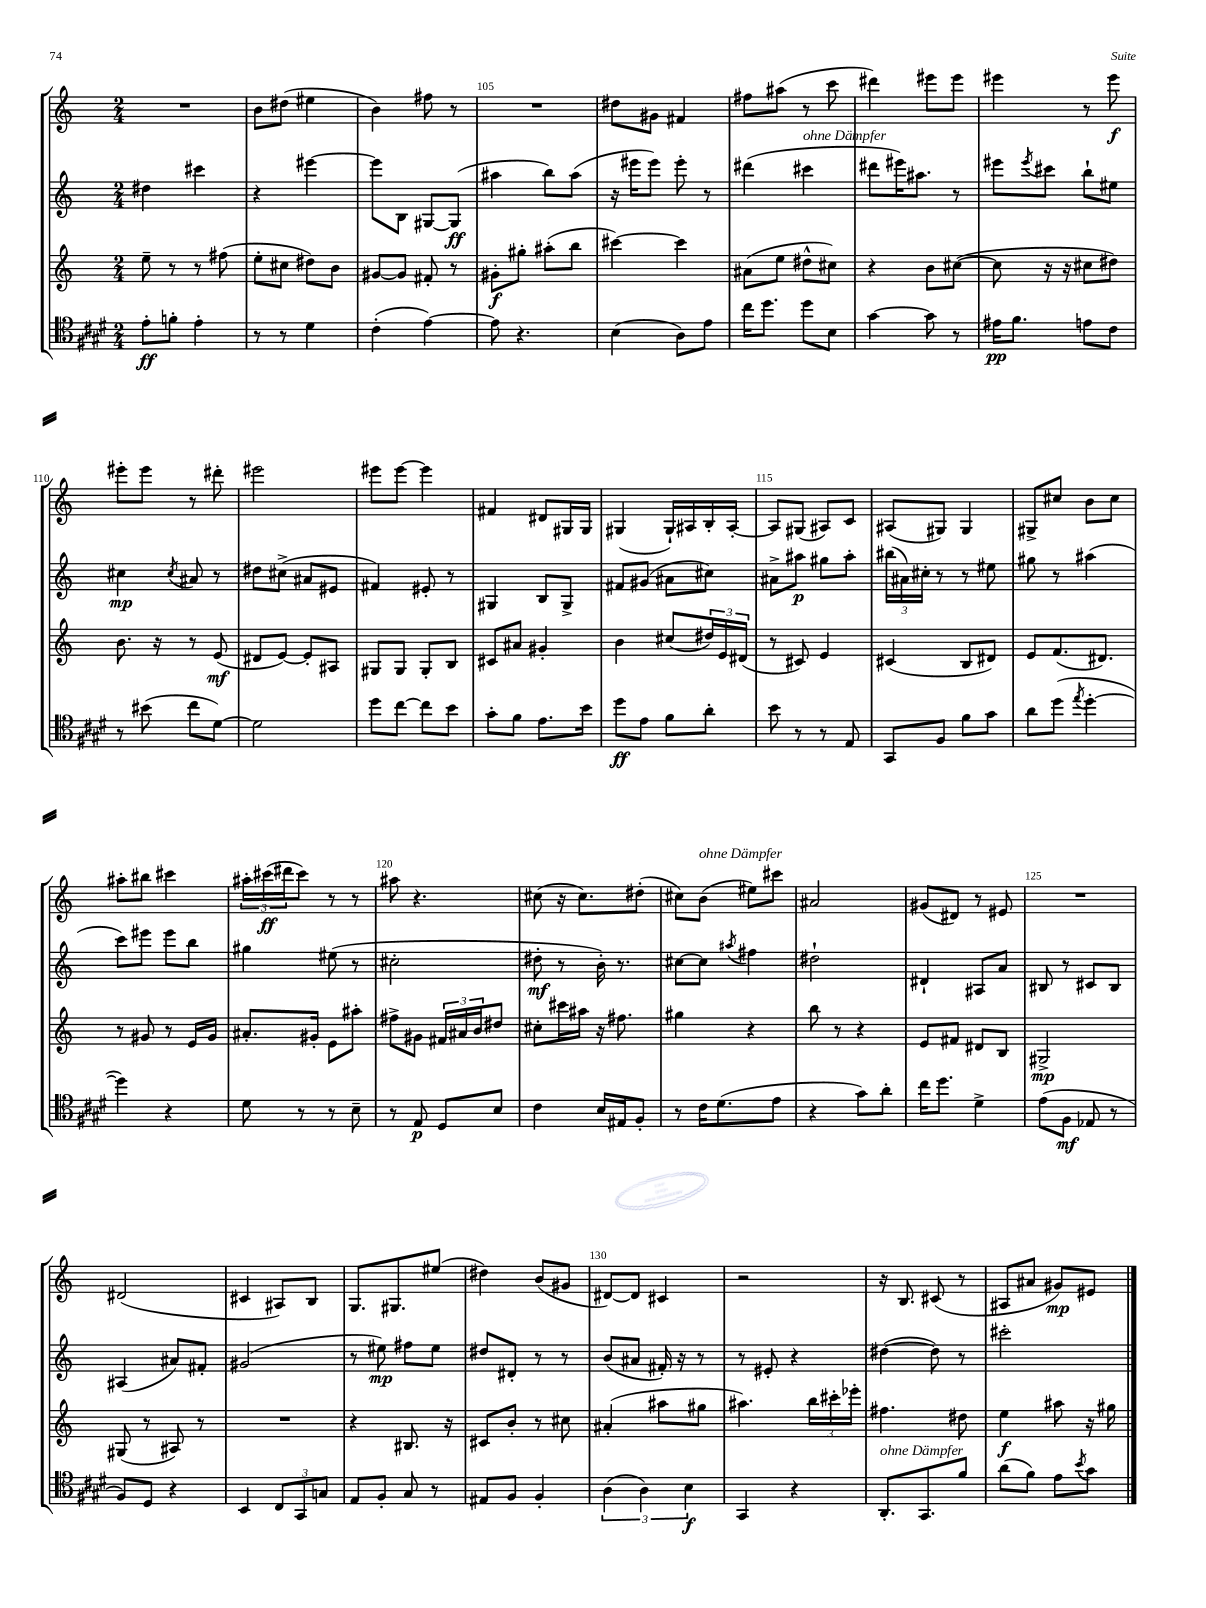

**kern	**dynam	**kern	**dynam	**kern	**dynam	**kern	**dynam
*part4	*part4	*part3	*part3	*part2	*part2	*part1	*part1
*staff4	*staff4	*staff3	*staff3	*staff2	*staff2	*staff1	*staff1
*clefC4	*	*clefG2	*	*clefG2	*	*clefG2	*
*k[f#c#g#d#]	*	*k[]	*	*k[]	*	*k[]	*
*M2/4	*	*M2/4	*	*M2/4	*	*M2/4	*
=102	=102	=102	=102	=102	=102	=102	=102
8e'\L	ff	8ee~\	.	4dd#X\	.	2r	.
8fn'\J	.	8r	.	.	.	.	.
4e'\	.	8r	.	4ccc#X\	.	.	.
.	.	(8ff#X\	.	.	.	.	.
=103	=103	=103	=103	=103	=103	=103	=103
8r	.	8ee'\L	.	4r	.	8b\L	.
8r	.	8cc#X\J	.	.	.	(8dd#X\J	.
4d#\	.	8dd#X\L)	.	[4eee#X\	.	4ee#X\	.
.	.	8b\J	.	.	.	.	.
=104	=104	=104	=104	=104	=104	=104	=104
(4c#'\	.	[8g#X/L	.	8eee#\L]	.	4b\)	.
.	.	8g#/J]	.	8B\J	.	.	.
[4e\)	.	8f#X'/	.	[8G#X/L	.	8ff#X\	.
.	.	8r	.	(8G#/J]	ff	8r	.
=105	=105	=105	=105	=105	=105	=105	=105
8e\]	.	8g#X'\L	f	4aa#X\	.	2r	.
4.r	.	8gg#X'\J	.	.	.	.	.
.	.	(8aa#X'\L	.	8bb\L)	.	.	.
.	.	8bb\J	.	(8aa#\J	.	.	.
=106	=106	=106	=106	=106	=106	=106	=106
(4B\	.	[4ccc#X\)	.	16r	.	8dd#X\L	.
.	.	.	.	16eee#X\KL	.	.	.
.	.	.	.	8eee#\J)	.	8g#X\J	.
8A\L)	.	4ccc#\]	.	8eee#'\	.	4f#X/	.
8e\J	.	.	.	8r	.	.	.
=107	=107	=107	=107	=107	=107	=107	=107
16cc#\KL	.	(8a#X\L	.	(4ddd#X\	.	8ff#X\L	.
8.dd#\J	.	.	.	.	.	.	.
.	.	8ee\J	.	.	.	(8aa#X\J	.
!	!	!	!	!LO:TX:a:i:t=ohne Dämpfer	!	!	!
8dd#\L	.	8dd#X^^\L	.	4ccc#X\	.	8r	.
8B\J	.	8cc#X\J)	.	.	.	8ccc\	.
=108	=108	=108	=108	=108	=108	=108	=108
[4g#\	.	4r	.	8ddd#X\L	.	4ddd#X\)	.
.	.	.	.	16eee#X\K)	.	.	.
.	.	.	.	8.aa#X\J	.	.	.
8g#\]	.	8b\L	.	.	.	8eee#X\L	.
8r	.	([8cc#X\J	.	8r	.	8eee#\J	.
=109	=109	=109	=109	=109	=109	=109	=109
16e#X\KL	pp	8cc#\]	.	8eee#X\L	.	4eee#X\	.
8.f#\J	.	.	.	.	.	.	.
.	.	.	.	8qeee#/	.	.	.
.	.	16r	.	8ccc#X\J	.	.	.
.	.	16r	.	.	.	.	.
8en\L	.	8cc#X\L	.	8bb`\L	.	8r	.
8c#\J	.	8dd#X\J)	.	8ee#X\J	.	8eee#\	f
!!LO:LB:g=z
=110	=110	=110	=110	=110	=110	=110	=110
8r	.	8.b\	.	4cc#X\	mp	8eee#X'\L	.
(8b#X\	.	.	.	.	.	8eee#\J	.
.	.	16r	.	.	.	.	.
.	.	.	.	8qcc#/	.	.	.
8cc#\L	.	8r	.	8a#X/	.	8r	.
[8d#\J)	.	(8e/	mf	8r	.	8ddd#X'\	.
=111	=111	=111	=111	=111	=111	=111	=111
2d#\]	.	8d#X/L	.	8dd#X\L	.	2eee#X\	.
.	.	[8e/J)	.	(8cc#X^\J	.	.	.
.	.	8e'/L]	.	8a#X/L	.	.	.
.	.	8A#X/J	.	8e#X/J	.	.	.
=112	=112	=112	=112	=112	=112	=112	=112
8dd#\L	.	8G#X/L	.	4f#X/)	.	8eee#X\L	.
[8cc#\J	.	8G#/J	.	.	.	[8eee#\J	.
8cc#\L]	.	8G#'/L	.	8e#X'/	.	4eee#\]	.
8b\J	.	8B/J	.	8r	.	.	.
=113	=113	=113	=113	=113	=113	=113	=113
8g#'\L	.	8c#X/L	.	4G#X/	.	4f#X/	.
8f#\J	.	8a#X/J	.	.	.	.	.
8.e\L	.	4g#X'/	.	8B/L	.	8d#X/L	.
.	.	.	.	8G#^/J	.	16G#X/L	.
16b\Jk	.	.	.	.	.	16G#/JJ	.
=114	=114	=114	=114	=114	=114	=114	=114
8dd#\L	ff	4b\	.	8f#X/L	.	(4G#X/	.
8e\J	.	.	.	(8g#X/J	.	.	.
8f#\L	.	(8cc#X/L	.	8a#X\L	.	16G#`/LL)	.
.	.	.	.	.	.	16A#X/	.
8a'\J	.	24dd#X/L)	.	8cc#X\J)	.	16B'/	.
.	.	24e/	.	.	.	.	.
.	.	.	.	.	.	[16A#'/JJ	.
.	.	(24d#X/JJ	.	.	.	.	.
=115	=115	=115	=115	=115	=115	=115	=115
8b\	.	8r	.	8a#X^\L	.	8A#/L]	.
8r	.	8c#X/)	.	8aa#X\J	p	(8G#X/J	.
8r	.	4e/	.	8gg#X\L	.	8A#X/L)	.
8E/	.	.	.	8aa#'\J	.	8c/J	.
=116	=116	=116	=116	=116	=116	=116	=116
8GG#/L	.	(4c#X/	.	(24bb#X\LL	.	(8A#X/L	.
.	.	.	.	24a#X\)	.	.	.
.	.	.	.	24cc#X'\JJ	.	.	.
8F#/J	.	.	.	8r	.	8G#X/J)	.
8f#\L	.	8B/L	.	8r	.	4G#/	.
8g#\J	.	8d#X/J)	.	8ee#X\	.	.	.
=117	=117	=117	=117	=117	=117	=117	=117
8a\L	.	8e/L	.	8gg#X\	.	8G#X^/L	.
(8dd#\J	.	(8.f/	.	8r	.	8cc#X/J	.
8qee/	.	.	.	.	.	.	.
[4dd#'\	.	.	.	(4aa#X\	.	8b\L	.
.	.	8.d#X/J)	.	.	.	.	.
.	.	.	.	.	.	8cc#\J	.
!!LO:LB:g=z
=118	=118	=118	=118	=118	=118	=118	=118
4dd#\])	.	8r	.	8ccc\L)	.	8aa#X'\L	.
.	.	8g#X/	.	8eee#X\J	.	8bb#X\J	.
4r	.	8r	.	8eee#\L	.	4ccc#X\	.
.	.	16e/LL	.	8bb\J	.	.	.
.	.	16g#/JJ	.	.	.	.	.
=119	=119	=119	=119	=119	=119	=119	=119
8d#\	.	8.a#X'/L	.	4gg#X\	.	24aa#X'\LL	.
.	.	.	.	.	.	(24ccc#X\	ff
.	.	.	.	.	.	24ddd#X\J	.
8r	.	.	.	.	.	8ccc#\J)	.
.	.	16g#X'/Jk	.	.	.	.	.
8r	.	8e\L	.	(8ee#X\	.	8r	.
8B~\	.	8aa#X'\J	.	8r	.	8r	.
=120	=120	=120	=120	=120	=120	=120	=120
8r	.	8ff#X^\L	.	2cc#X'\	.	8aa#X\	.
8E/	p	8g#X\J	.	.	.	4.r	.
8D#/L	.	24f#X/LL	.	.	.	.	.
.	.	24a#X/	.	.	.	.	.
.	.	24b/J	.	.	.	.	.
8B/J	.	8dd#X/J	.	.	.	.	.
=121	=121	=121	=121	=121	=121	=121	=121
4c#\	.	8cc#X'\L	.	8dd#X'\	mf	(8cc#X\	.
.	.	16ccc#X\L	.	8r	.	16r	.
.	.	16aa#X\JJ	.	.	.	8.cc#\L)	.
16B/LL	.	16r	.	16b'\)	.	.	.
16E#X/J	.	8.ff#X\	.	8.r	.	.	.
8F#'/J	.	.	.	.	.	(8dd#X'\J	.
=122	=122	=122	=122	=122	=122	=122	=122
8r	.	4gg#X\	.	[8cc#X\L	.	8cc#X\L)	.
!	!	!	!	!	!	!LO:TX:a:i:t=ohne Dämpfer	!
16c#\KL	.	.	.	8cc#\J]	.	(8b\J	.
(8.d#\	.	.	.	.	.	.	.
.	.	.	.	8qaa#X/	.	.	.
.	.	4r	.	4ff#X\	.	8ee#X\L)	.
8e\J	.	.	.	.	.	8ccc#X\J	.
=123	=123	=123	=123	=123	=123	=123	=123
4r	.	8bb\	.	2dd#X`\	.	2a#X/	.
.	.	8r	.	.	.	.	.
8g#\L)	.	4r	.	.	.	.	.
8a'\J	.	.	.	.	.	.	.
=124	=124	=124	=124	=124	=124	=124	=124
16cc#\KL	.	8e/L	.	4d#X`/	.	(8g#X/L	.
8.dd#\J	.	.	.	.	.	.	.
.	.	8f#X/J	.	.	.	8d#X/J)	.
4d#^\	.	8d#X/L	.	8A#X/L	.	8r	.
.	.	8B/J	.	8a/J	.	8e#X/	.
=125	=125	=125	=125	=125	=125	=125	=125
(8e\L	.	2G#X^/	mp	8B#X/	.	2r	.
8F#\J	mf	.	.	8r	.	.	.
8E-X/	.	.	.	8c#X/L	.	.	.
8r	.	.	.	8B#/J	.	.	.
!!LO:LB:g=z
=126	=126	=126	=126	=126	=126	=126	=126
8F#/L)	.	(8G#X/	.	(4A#X/	.	(2d#X/	.
8D#/J	.	8r	.	.	.	.	.
4r	.	8A#X/)	.	8a#X/L)	.	.	.
.	.	8r	.	8f#X'/J	.	.	.
=127	=127	=127	=127	=127	=127	=127	=127
4BB/	.	2r	.	(2g#X/	.	4c#X/	.
12C#/L	.	.	.	.	.	8A#X/L)	.
12GG#/	.	.	.	.	.	.	.
.	.	.	.	.	.	8B/J	.
12Gn/J	.	.	.	.	.	.	.
=128	=128	=128	=128	=128	=128	=128	=128
8E/L	.	4r	.	8r	.	8.G/L	.
8F#'/J	.	.	.	8ee#X\)	mp	.	.
.	.	.	.	.	.	8.G#X/	.
8G#/	.	8.B#X/	.	8ff#X\L	.	.	.
8r	.	.	.	8ee#\J	.	(8ee#X/J	.
.	.	16r	.	.	.	.	.
=129	=129	=129	=129	=129	=129	=129	=129
8E#X/L	.	8c#X/L	.	8dd#X/L	.	4dd#X\)	.
8F#/J	.	8b'/J	.	8d#X'/J	.	.	.
4F#'/	.	8r	.	8r	.	(8b/L	.
.	.	8cc#X\	.	8r	.	8g#X/J	.
=130	=130	=130	=130	=130	=130	=130	=130
(6A\	.	(4a#X'/	.	(8b/L	.	[8d#X/L)	.
.	.	.	.	8a#X/J	.	8d#/J]	.
6A\)	.	.	.	.	.	.	.
.	.	8aa#X\L	.	16f#X'/)	.	4c#X/	.
.	.	.	.	16r	.	.	.
6B\	f	.	.	.	.	.	.
.	.	8gg#X\J	.	8r	.	.	.
=131	=131	=131	=131	=131	=131	=131	=131
4GG#/	.	4.aa#X\)	.	8r	.	2r	.
.	.	.	.	8e#X'/	.	.	.
4r	.	.	.	4r	.	.	.
.	.	24bb\LL	.	.	.	.	.
.	.	24ccc#X'\	.	.	.	.	.
.	.	24eee-X'\JJ	.	.	.	.	.
=132	=132	=132	=132	=132	=132	=132	=132
!LO:TX:a:i:t=ohne Dämpfer	!	!	!	!	!	!	!
8.AA'/L	.	4.ff#X\	.	([4dd#X\	.	16r	.
.	.	.	.	.	.	8.B/	.
8.GG#/	.	.	.	.	.	.	.
.	.	.	.	8dd#\])	.	(8c#X/	.
8f#/J	.	8dd#X\	.	8r	.	8r	.
=133	=133	=133	=133	=133	=133	=133	=133
(8a\L	.	4ee\	f	2ccc#X'\	.	8A#X/L	.
8f#\J)	.	.	.	.	.	8a#X/J	.
8e\L	.	8aa#X\	.	.	.	8g#X/L)	mp
8qb/	.	.	.	.	.	.	.
8g#\J	.	16r	.	.	.	8e#X/J	.
.	.	16gg#X\	.	.	.	.	.
==	==	==	==	==	==	==	==
*-	*-	*-	*-	*-	*-	*-	*-
